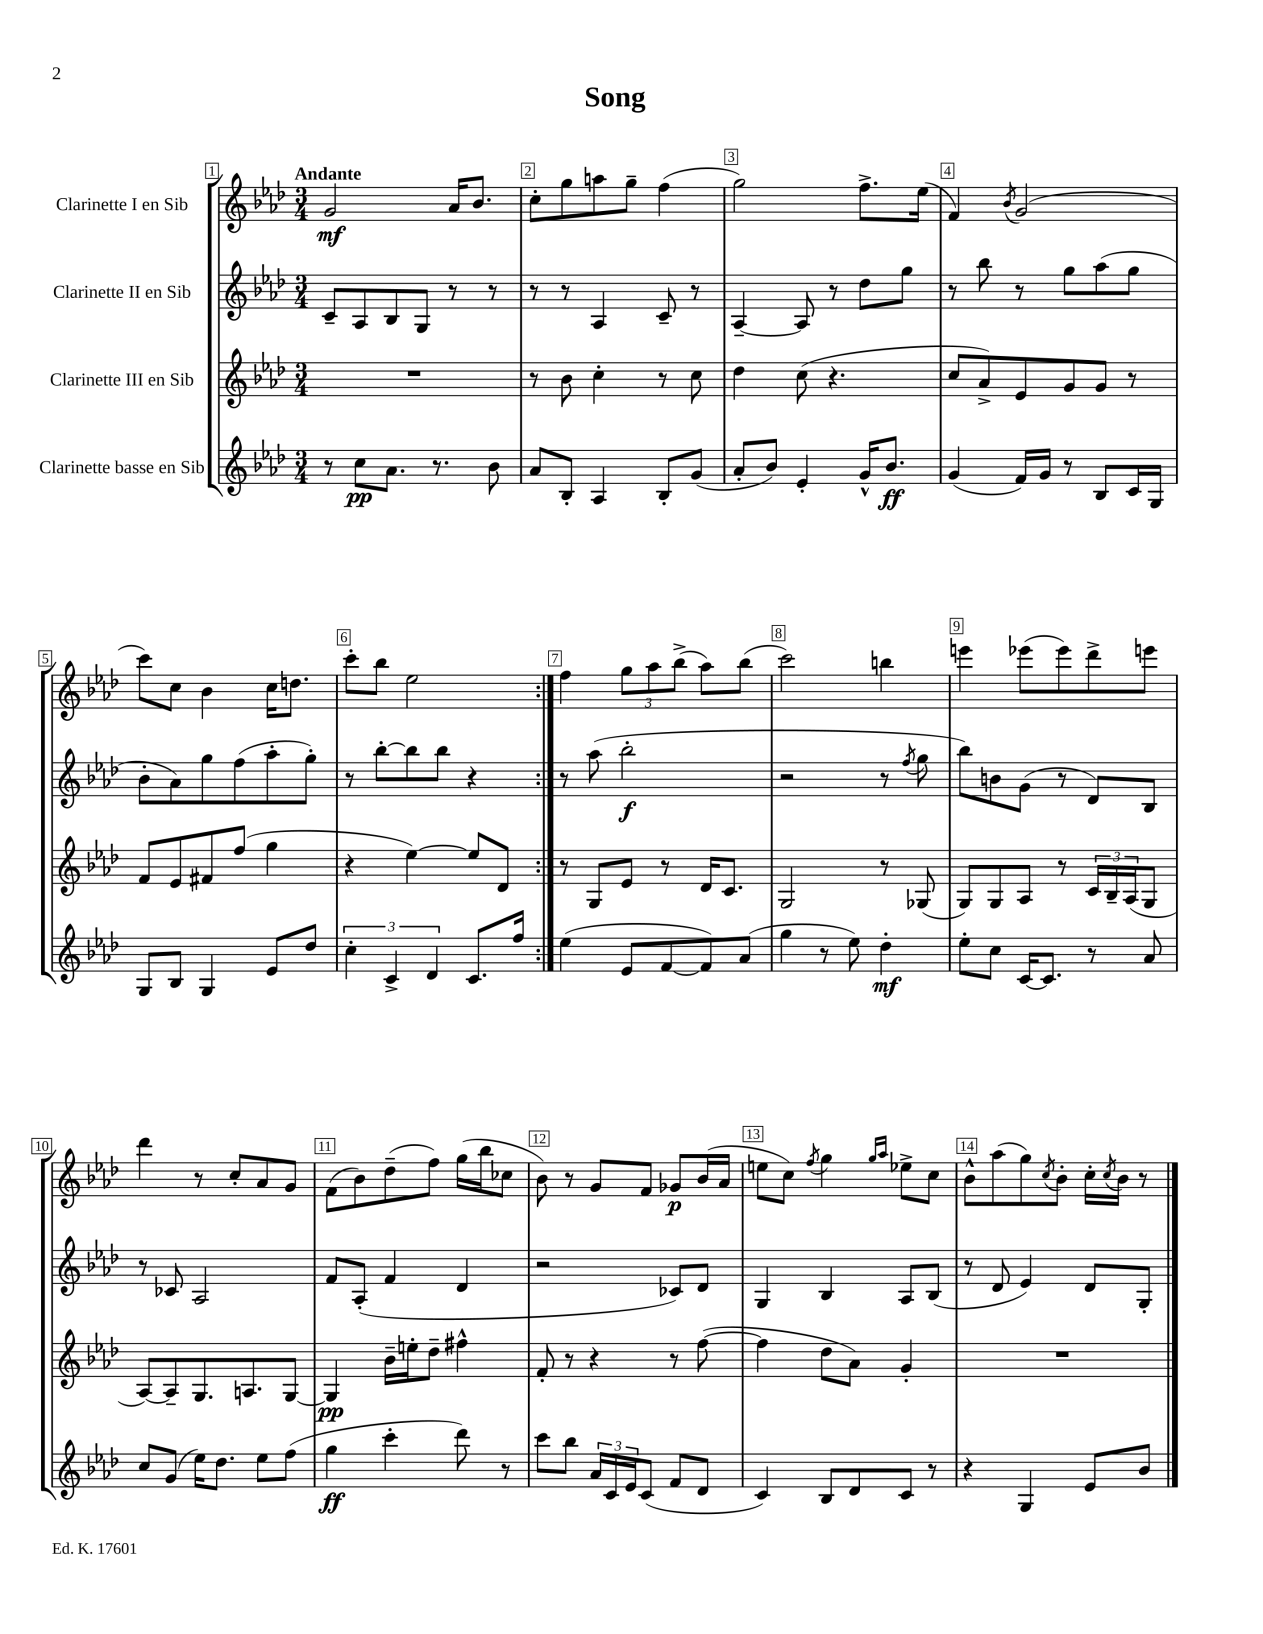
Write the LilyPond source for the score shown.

\header { title = "Song" }
<<
\new StaffGroup <<
\new Staff = "s0" \with { instrumentName = "Clarinette I en Sib" } {
    \clef treble \key aes \major \numericTimeSignature \time 3/4 \tempo "Andante"
    \repeat volta 2 { g'2\mf aes'16 bes'8. |
    c''8-. g''8 a''8 g''8-- f''4( |
    g''2) f''8.-> ees''16( |
    f'4) \acciaccatura { bes'8 } g'2( |
    c'''8) c''8 bes'4 c''16 d''8. |
    c'''8-. bes''8 ees''2 | }
    f''4 \tuplet 3/2 { g''8 aes''8 bes''8->( } aes''8) bes''8( |
    c'''2) b''4 |
    e'''4 ees'''8( ees'''8) des'''8-> e'''8 |
    des'''4 r8 c''8-. aes'8 g'8 |
    f'8( bes'8) des''8--( f''8) g''16( bes''16 ces''8 |
    bes'8) r8 g'8 f'8 ges'8\p bes'16( aes'16 |
    e''8 c''8) \acciaccatura { f''8 } g''4 \grace { g''16 aes''16 } ees''8-> c''8 |
    bes'8-^ aes''8( g''8) \acciaccatura { c''8 } bes'8-. c''16-. \acciaccatura { c''8 } bes'16 r8 \bar "|." |
}
\new Staff = "s1" \with { instrumentName = "Clarinette II en Sib" } {
    \clef treble \key aes \major \numericTimeSignature \time 3/4
    \repeat volta 2 { c'8-- aes8 bes8 g8 r8 r8 |
    r8 r8 aes4 c'8-- r8 |
    aes4~-- aes8 r8 des''8 g''8 |
    r8 bes''8 r8 g''8 aes''8( g''8 |
    bes'8-. aes'8) g''8 f''8( aes''8-. g''8-.) |
    r8 bes''8~-. bes''8 bes''8 r4 | }
    r8 aes''8( bes''2-.\f |
    r2 r8 \acciaccatura { f''8 } g''8 |
    bes''8) b'8 g'8( r8 des'8) bes8 |
    r8 ces'8 aes2 |
    f'8 aes8-.( f'4 des'4 |
    r2 ces'8) des'8 |
    g4 bes4 aes8 bes8( |
    r8 des'8 ees'4) des'8 g8-. \bar "|." |
}
\new Staff = "s2" \with { instrumentName = "Clarinette III en Sib" } {
    \clef treble \key aes \major \numericTimeSignature \time 3/4
    \repeat volta 2 { R2. |
    r8 bes'8 c''4-. r8 c''8 |
    des''4 c''8( r4. |
    c''8 aes'8->) ees'8 g'8 g'8 r8 |
    f'8 ees'8 fis'8 f''8( g''4 |
    r4 ees''4~) ees''8 des'8 | }
    r8 g8 ees'8 r8 des'16 c'8. |
    g2 r8 ges8( |
    g8) g8 aes8 r8 \tuplet 3/2 { c'16 bes16-- aes16( } g8 |
    aes8~) aes8-- g8. a8. g8~ |
    g4\pp bes'16-- e''16-. des''8-- fis''4-^ |
    f'8-. r8 r4 r8 f''8~( |
    f''4 des''8 aes'8) g'4-. |
    R2. \bar "|." |
}
\new Staff = "s3" \with { instrumentName = "Clarinette basse en Sib" } {
    \clef treble \key aes \major \numericTimeSignature \time 3/4
    \repeat volta 2 { r8 c''8\pp aes'8. r8. bes'8 |
    aes'8 bes8-. aes4 bes8-. g'8( |
    aes'8-. bes'8) ees'4-. g'16-^ bes'8.\ff |
    g'4( f'16) g'16 r8 bes8 c'16 g16 |
    g8 bes8 g4 ees'8 des''8 |
    \tuplet 3/2 { c''4-. c'4-> des'4 } c'8. f''16 | }
    ees''4( ees'8 f'8~ f'8) aes'8( |
    g''4 r8 ees''8) des''4-.\mf |
    ees''8-. c''8 c'16~ c'8. r8 aes'8 |
    c''8 g'8( ees''16) des''8. ees''8 f''8( |
    g''4\ff c'''4-. des'''8) r8 |
    c'''8 bes''8 \tuplet 3/2 { aes'16 c'16 ees'16 } c'8( f'8 des'8 |
    c'4) bes8 des'8 c'8 r8 |
    r4 g4 ees'8 bes'8 \bar "|." |
}
>>
>>
\layout { \context { \Score \override BarNumber.break-visibility = ##(#f #t #t) barNumberVisibility = #all-bar-numbers-visible \override BarNumber.stencil = #(make-stencil-boxer 0.1 0.3 ly:text-interface::print) } }
